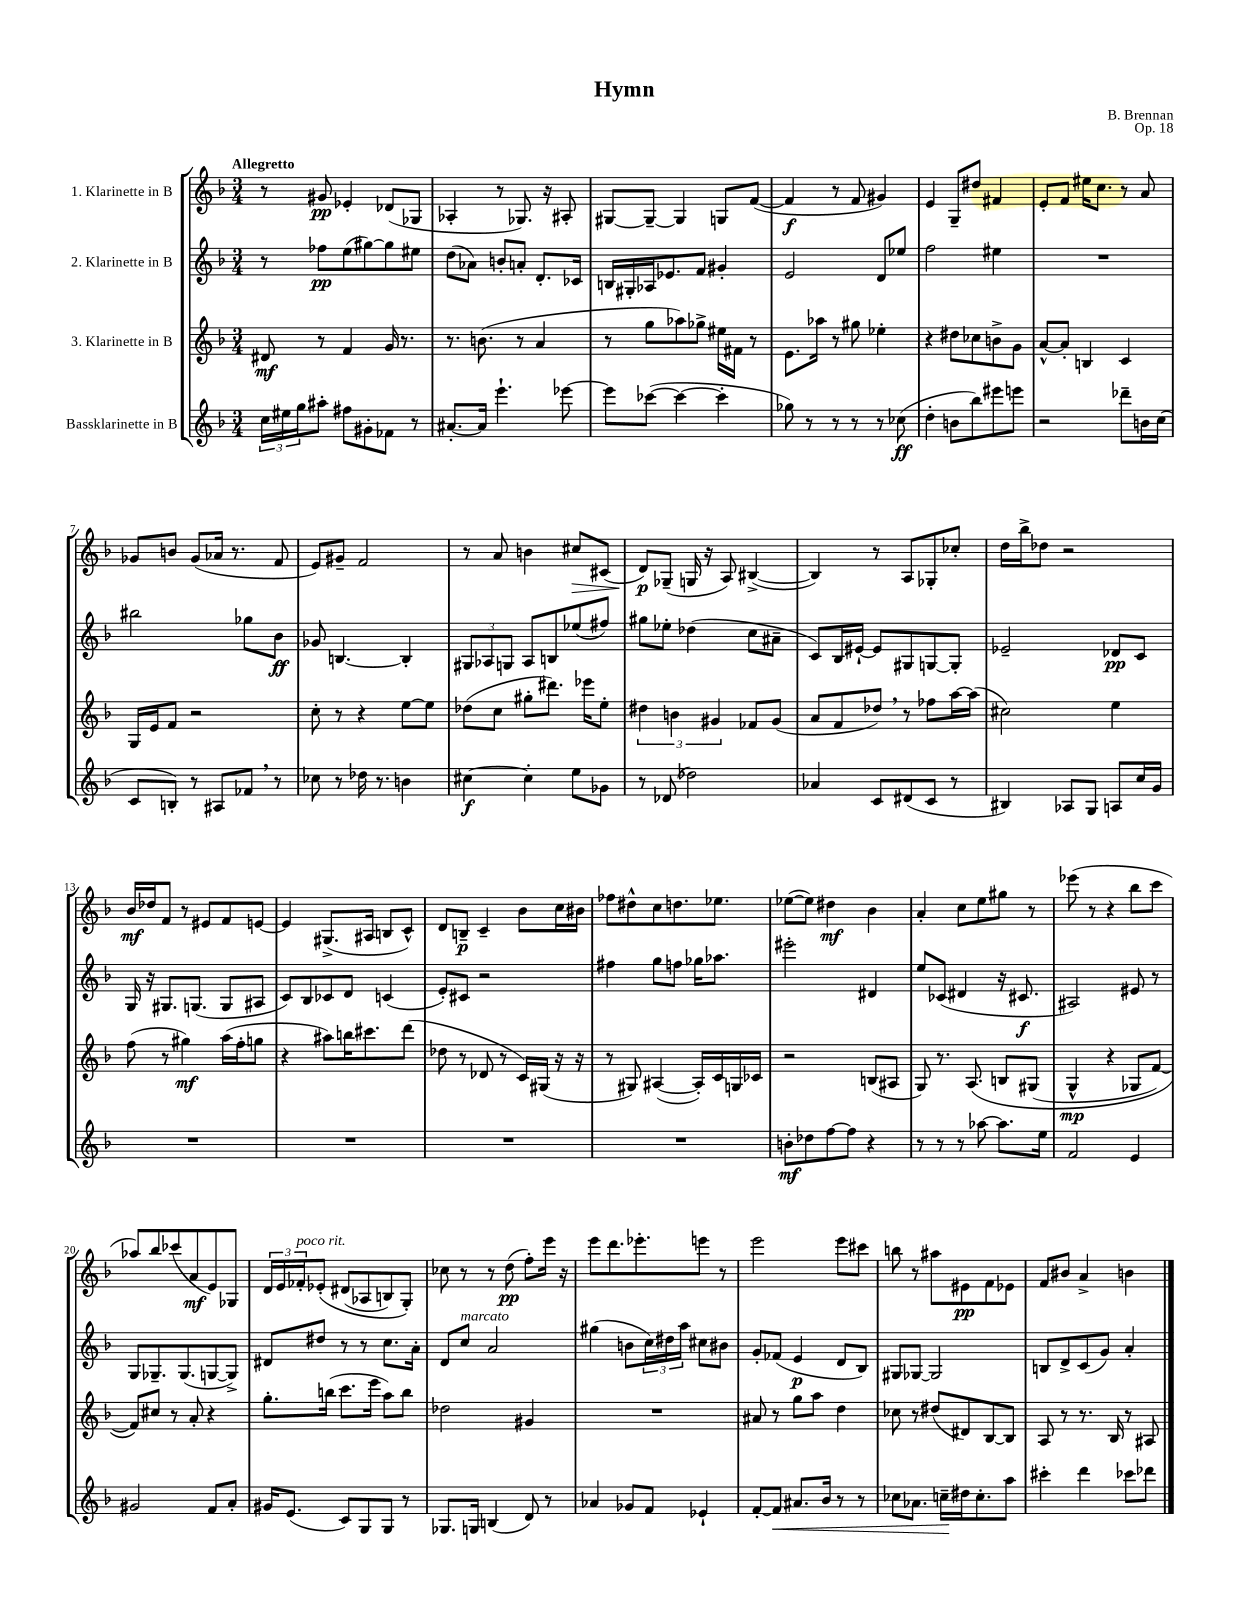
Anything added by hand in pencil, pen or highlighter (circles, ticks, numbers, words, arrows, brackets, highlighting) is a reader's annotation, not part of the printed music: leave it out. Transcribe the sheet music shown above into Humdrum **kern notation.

**kern	**dynam	**kern	**dynam	**kern	**dynam	**kern	**dynam
*part4	*part4	*part3	*part3	*part2	*part2	*part1	*part1
*staff4	*staff4	*staff3	*staff3	*staff2	*staff2	*staff1	*staff1
*I"Bassklarinette in B	*	*I"3. Klarinette in B	*	*I"2. Klarinette in B	*	*I"1. Klarinette in B	*
*clefG2	*	*clefG2	*	*clefG2	*	*clefG2	*
*k[b-]	*	*k[b-]	*	*k[b-]	*	*k[b-]	*
*M3/4	*	*M3/4	*	*M3/4	*	*M3/4	*
=1	=1	=1	=1	=1	=1	=1	=1
!	!	!	!	!	!	!LO:TX:a:B:t=Allegretto	!
24cc\LL	.	8d#X/	mf	8r	.	8r	.
24ee#X\	.	.	.	.	.	.	.
24gg\J	.	.	.	.	.	.	.
8aa#X'\J	.	8r	.	8ff-X\L	pp	8g#X/	pp
8ff#X\L	.	4f/	.	(8ee\	.	4e-X'/	.
8g#X'\	.	.	.	[8gg#X\)	.	.	.
8f-X\J	.	16g/	.	8gg#\]	.	(8d-X/L	.
.	.	8.r	.	.	.	.	.
8r	.	.	.	8ee#X\J	.	8G-X/J	.
=2	=2	=2	=2	=2	=2	=2	=2
[8.a#X'/L	.	8.r	.	(8dd\L	.	4A-X'/	.
.	.	.	.	8a-X\J)	.	.	.
16a#/Jk]	.	(8.bn\	.	.	.	.	.
4.eee`\	.	.	.	8bn'/L	.	8r	.
.	.	8r	.	8an'/J	.	8.G-X/)	.
.	.	4a/	.	8.d'/L	.	.	.
.	.	.	.	.	.	16r	.
[8eee-X\	.	.	.	.	.	8A#X'/	.
.	.	.	.	16c-X/Jk	.	.	.
=3	=3	=3	=3	=3	=3	=3	=3
8eee-\L]	.	8r	.	16Bn/LL	.	[8G#X/L	.
.	.	.	.	16G#X'/	.	.	.
([8ccc-X\J	.	8gg\L	.	16A-X/J	.	8G#~/J_	.
.	.	.	.	8.e-X/	.	.	.
4ccc-\_	.	8aa-X\)	.	.	.	4G#/]	.
.	.	8gg-X^\J	.	8f/J	.	.	.
4ccc-'\]	.	16ee#X\LL	.	4g#X'/	.	8Gn/L	.
.	.	16f#X\JJ	.	.	.	.	.
.	.	8r	.	.	.	([8f/J	.
=4	=4	=4	=4	=4	=4	=4	=4
8gg-X\)	.	8.e\L	.	2e/	.	4f/]	f
8r	.	.	.	.	.	.	.
.	.	16aa-X\Jk	.	.	.	.	.
8r	.	8r	.	.	.	8r	.
8r	.	8gg#X\	.	.	.	8f/	.
8r	.	4ee-X'\	.	8d/L	.	4g#X/)	.
(8cc-X\	ff	.	.	8ee-X/J	.	.	.
=5	=5	=5	=5	=5	=5	=5	=5
4dd'\	.	4r	.	2ff\	.	4e/	.
8bn\L	.	8dd#X\L	.	.	.	8G~/L	.
8bb-\)	.	8cc-X\	.	.	.	8dd#X/J	.
8eee#X\	.	8bn^\	.	4ee#X\	.	4f#X/	.
8eeen\J	.	8g\J	.	.	.	.	.
=6	=6	=6	=6	=6	=6	=6	=6
2r	.	[8a^^/L	.	2.r	.	8e'/L	.
.	.	8a'/J]	.	.	.	8f/J	.
.	.	4Bn/	.	.	.	16ee#X\KL	.
.	.	.	.	.	.	8.cc\J	.
8ddd-X~\L	.	4c/	.	.	.	8r	.
16bn\L	.	.	.	.	.	8a/	.
(16cc\JJ	.	.	.	.	.	.	.
!!LO:LB:g=z
=7	=7	=7	=7	=7	=7	=7	=7
8c/L	.	16G/LL	.	2bb#X\	.	8g-X/L	.
.	.	16e/J	.	.	.	.	.
8Bn'/J)	.	8f/J	.	.	.	8bn/J	.
8r	.	2r	.	.	.	(8g-/L	.
8A#X/L	.	.	.	.	.	16a-X/Jk	.
.	.	.	.	.	.	8.r	.
8f-X,/J	.	.	.	8gg-X\L	.	.	.
8r	.	.	.	8b-\J	ff	8f/	.
=8	=8	=8	=8	=8	=8	=8	=8
8cc-X\	.	8cc'\	.	8g-X/	.	8e/L)	.
8r	.	8r	.	[4.Bn/	.	8g#X~/J	.
16dd-X\	.	4r	.	.	.	2f/	.
8.r	.	.	.	.	.	.	.
4bn\	.	[8ee\L	.	4B'/]	.	.	.
.	.	8ee\J]	.	.	.	.	.
=9	=9	=9	=9	=9	=9	=9	=9
[4cc#X\	f	(8dd-X\L	.	12G#X/L	.	8r	.
.	.	.	.	12A-X/	.	.	.
.	.	8cc\J	.	.	.	8a/	.
.	.	.	.	12Gn/J	.	.	.
4cc#'\]	.	8gg#X'\L	.	8A-/L	.	4bn\	.
.	.	8.ddd#X\J)	.	8Bn/	.	.	.
!	!	!	!	!	!	!	!LO:HP:b
8ee\L	.	.	.	(8ee-X/	.	8cc#X/L	>
.	.	16eee-X\KL	.	.	.	.	.
8g-X\J	.	8ee'\J	.	8ff#X/J)	.	(8c#X/J	.
=10	=10	=10	=10	=10	=10	=10	=10
8r	.	6dd#X\	.	8gg#X\L	.	8d/L)	p
(8d-X/	.	.	.	8ee-X'\J	.	(8G-X~/J	]
.	.	6bn\	.	.	.	.	.
2dd-X\)	.	.	.	(4dd-X\	.	16Gn/	.
.	.	.	.	.	.	16r	.
.	.	6g#X/	.	.	.	.	.
.	.	.	.	.	.	8A/)	.
.	.	8f-X/L	.	8cc\L	.	([4B#X^/	.
.	.	(8g#/J	.	8a#X~\J	.	.	.
=11	=11	=11	=11	=11	=11	=11	=11
4a-X/	.	8a/L	.	8c/L)	.	4B#/])	.
.	.	8f/	.	16B-/L	.	.	.
.	.	.	.	[16e#X`/JJ	.	.	.
8c/L	.	8dd-X,/J)	.	8e#/L]	.	8r	.
(8d#X/	.	8r	.	8G#X/	.	8A/L	.
8c/J	.	8ff-X\L	.	[8Gn/	.	8G-X'/	.
8r	.	[16aa\L	.	8G'/J]	.	8cc-X'/J	.
.	.	(16aa\JJ]	.	.	.	.	.
=12	=12	=12	=12	=12	=12	=12	=12
4B#X/)	.	2cc#X\)	.	2e-X~/	.	16dd\LL	.
.	.	.	.	.	.	16bb-^\J	.
.	.	.	.	.	.	8dd-X\J	.
8A-X/L	.	.	.	.	.	2r	.
8G/J	.	.	.	.	.	.	.
8An/L	.	4ee\	.	8d-X/L	pp	.	.
16cc/L	.	.	.	8c/J	.	.	.
16g/JJ	.	.	.	.	.	.	.
!!LO:LB:g=z
=13	=13	=13	=13	=13	=13	=13	=13
2.r	.	(8ff\	.	16G/	.	16b-/LL	mf
.	.	.	.	16r	.	16dd-X/J	.
.	.	8r	.	8.G#X/L	.	8f/J	.
.	.	4gg#X\)	mf	.	.	8r	.
.	.	.	.	(8.Gn/J	.	.	.
.	.	.	.	.	.	8e#X/L	.
.	.	(16aa\LL	.	8G/L	.	8f/	.
.	.	16ff'\J	.	.	.	.	.
.	.	8ggn\J	.	8A#X/J	.	[8en/J	.
=14	=14	=14	=14	=14	=14	=14	=14
2.r	.	4r	.	8c/L)	.	4e/]	.
.	.	.	.	8B-/	.	.	.
.	.	8aa#X\L)	.	8c-X/	.	(8.G#X^/L	.
.	.	16bbn\K	.	8d/J	.	.	.
.	.	8.ccc#X\	.	.	.	16A#X/Jk	.
.	.	.	.	(4cn/	.	8Bn/L	.
.	.	(8ddd\J	.	.	.	8c^^/J)	.
=15	=15	=15	=15	=15	=15	=15	=15
2.r	.	8dd-X\	.	8e'/L)	.	8d/L	.
.	.	8r	.	8c#X/J	.	8Bn~/J	p
.	.	8d-X/	.	2r	.	4c~/	.
.	.	8r	.	.	.	.	.
.	.	16c/LL)	.	.	.	8b-\L	.
.	.	(16G#X/JJ	.	.	.	.	.
.	.	16r	.	.	.	16cc\L	.
.	.	16r	.	.	.	16b#X\JJ	.
=16	=16	=16	=16	=16	=16	=16	=16
2.r	.	8r	.	4ff#X\	.	8ff-X\L	.
.	.	8G#X/)	.	.	.	8dd#X^^\	.
.	.	([4A#X/	.	8gg\L	.	8cc\	.
.	.	.	.	8ffn\J	.	8.ddn\	.
.	.	16A#'/LL])	.	16gg-X\KL	.	.	.
.	.	16c/	.	8.aa-X\J	.	8.ee-X\J	.
.	.	16Gn/	.	.	.	.	.
.	.	16c-X/JJ	.	.	.	.	.
=17	=17	=17	=17	=17	=17	=17	=17
8bn'\L	mf	2r	.	2eee#X'\	.	([8ee-X\L	.
8dd-X\	.	.	.	.	.	8ee-\J])	.
[8ff\	.	.	.	.	.	4dd#X\	mf
8ff\J]	.	.	.	.	.	.	.
4r	.	(8Bn/L	.	4d#X/	.	4b-\	.
.	.	8A#X/J	.	.	.	.	.
=18	=18	=18	=18	=18	=18	=18	=18
8r	.	8G/)	.	8ee/L	.	4a'/	.
8r	.	8.r	.	(8c-X/J	.	.	.
8r	.	.	.	4d#X/	.	8cc\L	.
.	.	(8.A/	.	.	.	.	.
[8aa-X\	.	.	.	.	.	8ee\	.
8.aa-\L]	.	8Bn/L	.	16r	.	8gg#X\J	.
.	.	.	.	8.c#X/	f	.	.
.	.	(8G#X/J	.	.	.	8r	.
16ee\Jk	.	.	.	.	.	.	.
=19	=19	=19	=19	=19	=19	=19	=19
2f/	.	4G^^/	mp	2A#X/)	.	(8eee-X\	.
.	.	.	.	.	.	8r	.
.	.	4r	.	.	.	4r	.
4e/	.	8G-X/L	.	8e#X/	.	8bb-\L	.
.	.	[8f/J)	.	8r	.	8ccc\J	.
!!LO:LB:g=z
=20	=20	=20	=20	=20	=20	=20	=20
2g#X/	.	8f/L])	.	8G/L	.	8aa-X/L)	.
.	.	8cc#X/J	.	8.G-X~/	.	8bb-/	.
.	.	8r	.	.	.	(8ccc-X/	.
.	.	.	.	(8.G-/	.	.	.
.	.	8a'/	.	.	.	8a/	mf
8f/L	.	4r	.	[8Gn/	.	8e/)	.
8a'/J	.	.	.	8G^/J])	.	8G-X/J	.
=21	=21	=21	=21	=21	=21	=21	=21
16g#X/KL	.	8.gg'\L	.	8d#X/L	.	24d/LL	.
.	.	.	.	.	.	24e/	.
(8.e/J	.	.	.	.	.	.	.
!	!	!	!	!	!	!LO:TX:a:i:t=poco rit.	!
.	.	.	.	.	.	24f-X'/J	.
.	.	.	.	8dd#X/J	.	(8e-X'/J	.
.	.	(16bbn\Jk	.	.	.	.	.
8c/L)	.	8.ccc\L	.	8r	.	(8d#X/L	.
8G/	.	.	.	8r	.	8A-X/	.
.	.	16eee\Jk	.	.	.	.	.
8G/J	.	8aa\L)	.	8.cc\L	.	8Bn/)	.
8r	.	8bb\J	.	.	.	8G'/J)	.
.	.	.	.	16a'\Jk	.	.	.
=22	=22	=22	=22	=22	=22	=22	=22
8.G-X/L	.	2dd-X\	.	8d/L	.	8cc-X\	.
!	!	!	!	!LO:TX:a:i:t=marcato	!	!	!
.	.	.	.	8cc/J	.	8r	.
16Gn/Jk	.	.	.	.	.	.	.
(4Bn/	.	.	.	2a/	.	8r	.
.	.	.	.	.	.	(8dd\	pp
8d/)	.	4g#X/	.	.	.	8ff'\L)	.
8r	.	.	.	.	.	16eee\Jk	.
.	.	.	.	.	.	16r	.
=23	=23	=23	=23	=23	=23	=23	=23
4a-X/	.	2.r	.	(4gg#X\	.	8eee\L	.
.	.	.	.	.	.	8.ddd\	.
8g-X/L	.	.	.	8bn\L	.	.	.
.	.	.	.	.	.	8.eee-X'\	.
8f/J	.	.	.	24cc\L)	.	.	.
.	.	.	.	24dd#X\	.	.	.
.	.	.	.	24aa\JJ	.	.	.
4e-X`/	.	.	.	8cc#X\L	.	8eeen\J	.
.	.	.	.	8b#X\J	.	8r	.
=24	=24	=24	=24	=24	=24	=24	=24
[8f'/L	.	8a#X/	.	8g'/L	.	2eee\	.
!	!LO:HP:b	!	!	!	!	!	!
8f/J]	<	8r	.	(8f-X/J	.	.	.
8.a#X/L	.	8gg\L	.	4e/	p	.	.
.	.	8aa\J	.	.	.	.	.
16b-/Jk	.	.	.	.	.	.	.
8r	.	4dd\	.	8d/L	.	8eee\L	.
8r	.	.	.	8B-/J)	.	8ccc#X\J	.
=25	=25	=25	=25	=25	=25	=25	=25
8cc-X\L	.	8cc-X\	.	8G#X/L	.	8bbn\	.
8.a-X\J	.	8r	.	[8G-X/J	.	8r	.
.	.	(8dd#X/L	.	2G-/]	.	8aa#X\L	.
16ccn~\LL	.	.	.	.	.	.	.
16dd#X\J	[	8d#X/)	.	.	.	8e#X\	pp
8.cc'\	.	.	.	.	.	.	.
.	.	[8B-/	.	.	.	8f\	.
8aa\J	.	8B-/J]	.	.	.	8e-X\J	.
=26	=26	=26	=26	=26	=26	=26	=26
4ccc#X'\	.	8A/	.	8Bn/L	.	8f/L	.
.	.	8r	.	8d^/	.	8b#X/J	.
4ddd\	.	8.r	.	(8c/	.	4a^/	.
.	.	.	.	8g/J)	.	.	.
.	.	16B-/	.	.	.	.	.
8ccc-X\L	.	8r	.	4a'/	.	4bn\	.
8ddd-X\J	.	8A#X/	.	.	.	.	.
==	==	==	==	==	==	==	==
*-	*-	*-	*-	*-	*-	*-	*-
